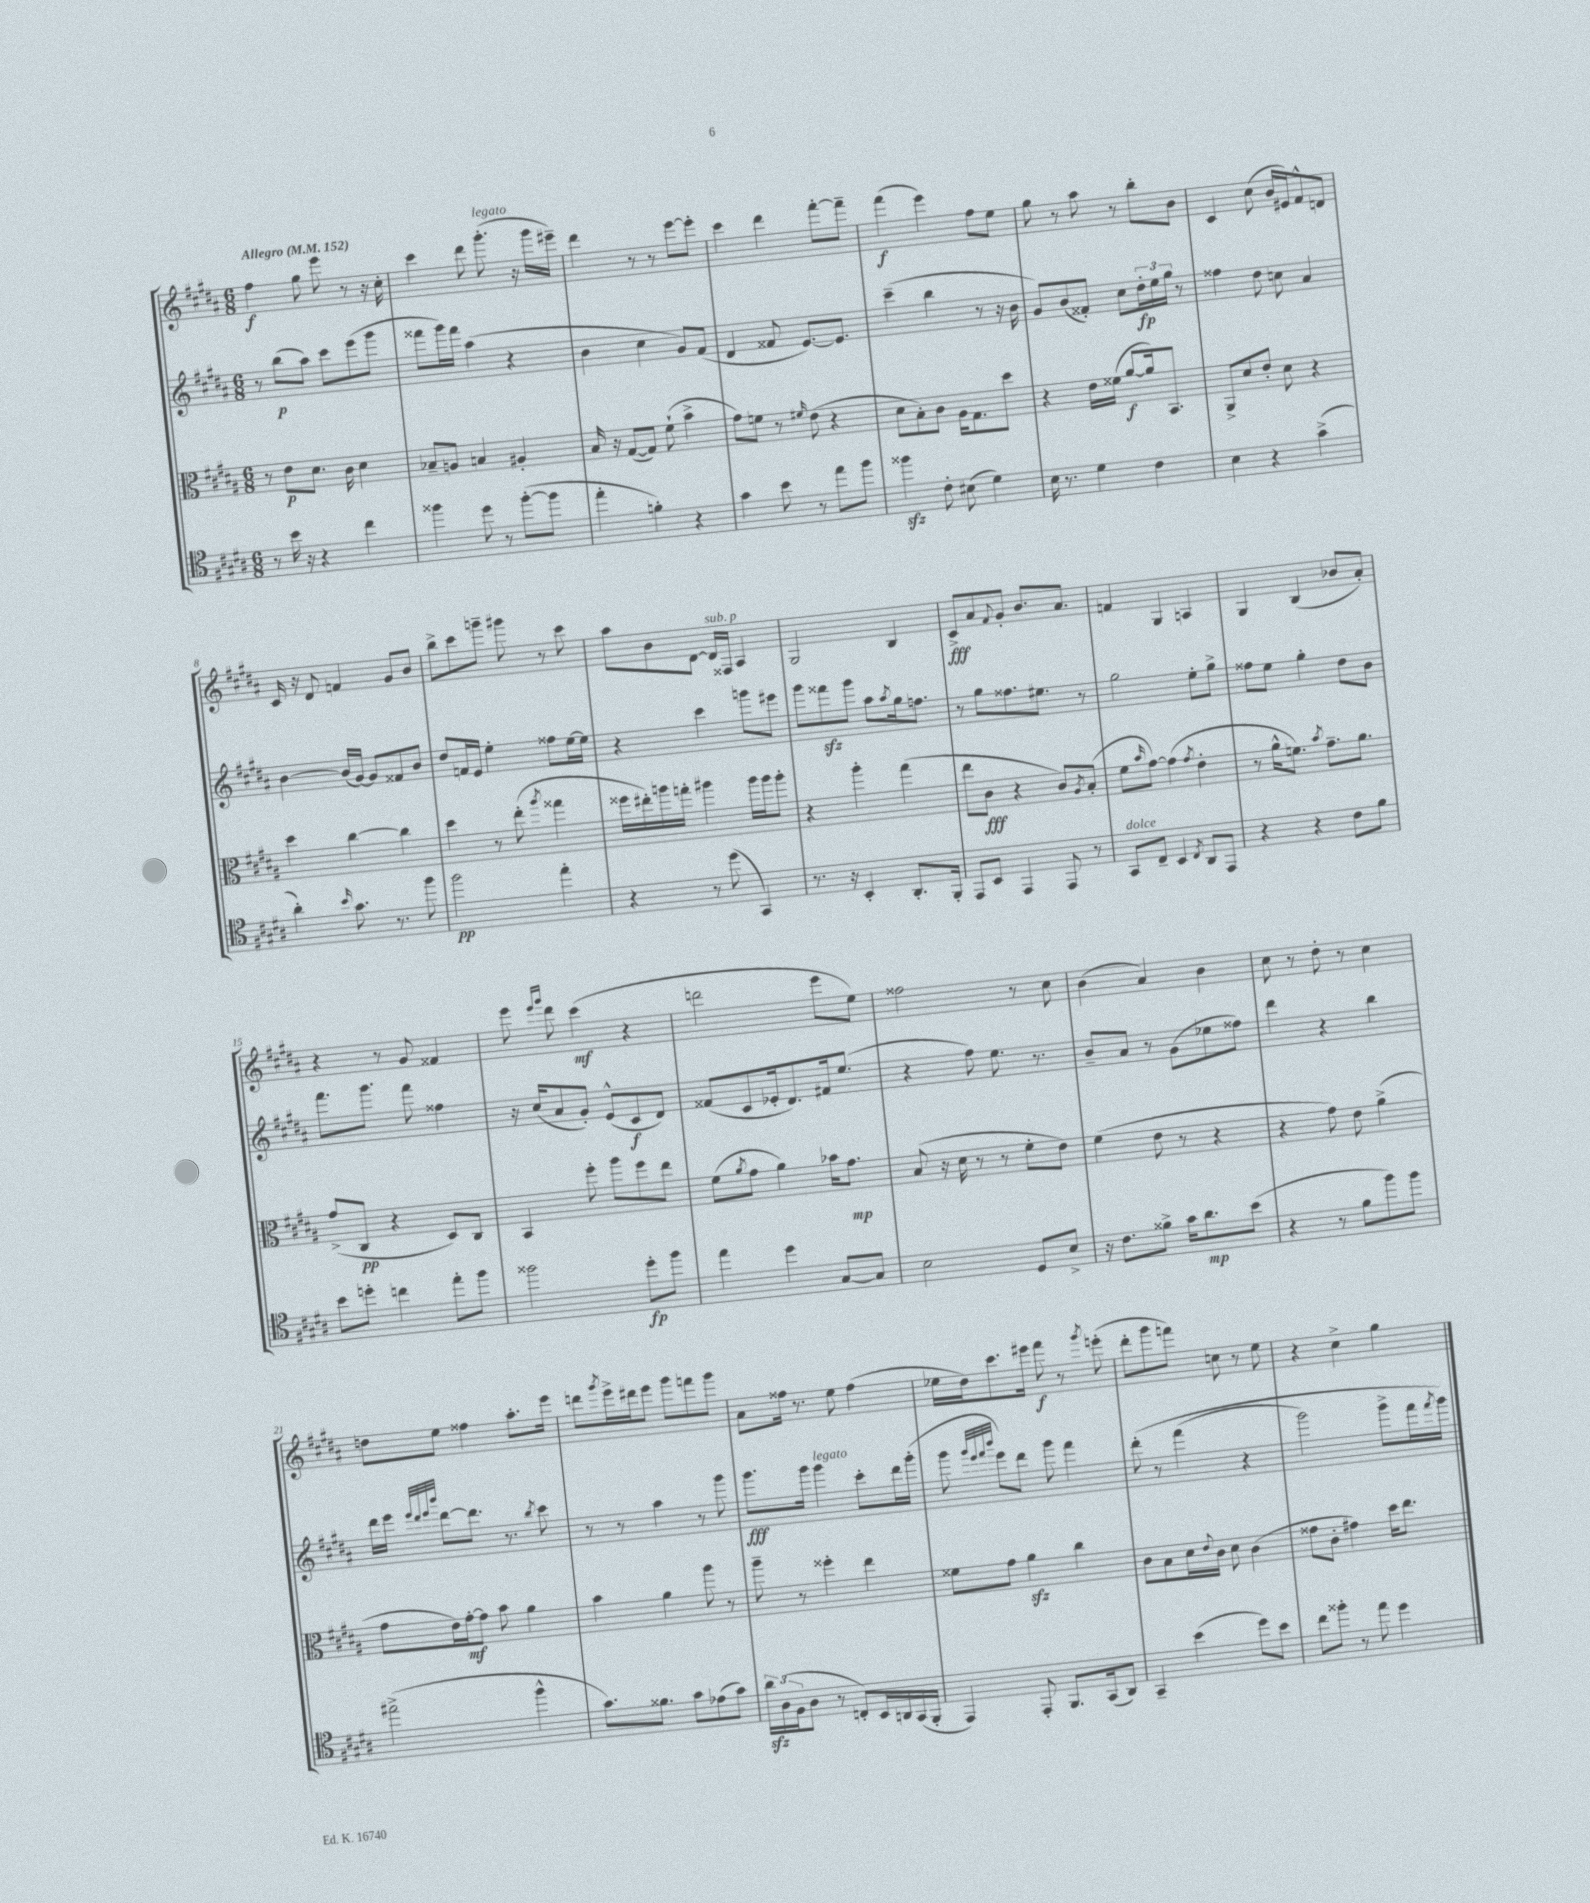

**kern	**kern	**kern	**kern
*staff4	*staff3	*staff2	*staff1
*clefC4	*clefC3	*clefG2	*clefG2
*k[f#c#g#d#a#]	*k[f#c#g#d#a#]	*k[f#c#g#d#a#]	*k[f#c#g#d#a#]
*M6/8	*M6/8	*M6/8	*M6/8
*MM152	*MM152	*MM152	*MM152
8r	8r	8r	4ff#
16b	8e	(8bb	.
16r	.	.	.
4r	8.d#	8aa#)	8gg#
.	.	8ccc#	8eee
.	16c#	.	.
4cc#	4d#	(8eee	8r
.	.	8ggg#	16r
.	.	.	16cc#'
=	=	=	=
4ff##	8B-~	8fff##	4ccc#
.	8A	16ggg#)	.
.	.	16fff##	.
8dd#	4B	(4aa#	8ddd#
8r	.	.	(8.ggg#'
([8ff##'	4A#'	4r	.
.	.	.	16r
8ff##]	.	.	16ggg#
.	.	.	16eee#~)
=	=	=	=
4ee'	16B	4b	4ddd#
.	16r	.	.
.	([8G#	.	.
4f')	8G#])	4cc#	8r
.	(8f#`	.	8r
4r	4b^	8g#)	[8eee
.	.	(8f#	8eee']
=	=	=	=
4g#	8g#)	4d#	4ccc#
.	8f	.	.
8b	8r	8f##	4ddd#
.	16qqf#	.	.
8r	(8e	[8.e)	.
8ee	4r	.	[8fff#'
.	.	8.e]	.
8ff#	.	.	8fff#~]
=	=	=	=
4ff##	8d#	(4ccc#~	(4fff#
.	8B')	.	.
8c#'	8c#	4bb	4eee)
(8B#	16A#	.	.
.	8.G#	.	.
4d#)	.	8r	8ff#
.	8dd#	16r	8ee
.	.	16b	.
=	=	=	=
16B	4r	8g#)	8gg#
8.r	.	.	.
.	.	(8b	8r
4d#	16e	8f##')	8aa#
.	(16f##	.	.
.	[8a#	8cc#	8r
4c#	16a#])	24dd#'	8bb'
.	.	24ee	.
.	8.BB	.	.
.	.	24gg#	.
.	.	8r	8b
=	=	=	=
4B	8AA#^	4ff##	4c#
.	8d#	.	.
4r	8e'	8dd#	(8cc#
.	8d#	8cc	16b
.	.	.	16e#)
(4g#^	4r	4a#	8f#^^
.	.	.	8d
=	=	=	=
4a#')	4dd#	[4b	16c#
.	.	.	16r
.	.	.	8d#
16qqb	.	.	.
8.g#	[4cc#	(16b]	4f
.	.	[16g#)	.
.	.	8g#]	.
8.r	.	.	.
.	4cc#]	8f##	8g#
8ff#	.	8b	8b
=	=	=	=
2ff#	4dd#	8dd#	8bb^
.	.	16f	8ccc#
.	.	16e	.
.	8r	4ee'	8ggg~
.	(8ee'	.	8ggg#
.	8qaa#	.	.
4ee'	4gg##	8ff##	8r
.	.	[16ee	8ccc#
.	.	16ee]	.
=	=	=	=
4r	16ff##	4r	8aa#
.	16ee#')	.	.
.	16aa	.	8b
.	16gg'	.	.
8r	4aa#	4ccc#	[8d#
(8dd#	.	.	16d#]
.	.	.	16F##
4GG#)	16aa#	8ggg	4A#
.	16aa#	.	.
.	8aa#'	8eee#	.
=	=	=	=
8.r	4r	8ggg#	2G#
.	.	8fff##	.
16r	.	.	.
4BB'	4aa#'	8ggg#	.
.	.	8aa#	.
.	.	8qaa#	.
8.AA#'	(4gg#	16gg#	4B
.	.	8.ff	.
16FF#'	.	.	.
=	=	=	=
8EE	8ee	8r	8c#^
8BB	8c#	8gg#	8a#
.	.	.	8qqf#
4EE	4r	8.ff##	8g#'
.	.	.	8.b
.	.	8.ee#	.
8EE	8c#)	.	.
.	.	.	8.a#
.	8qA#	.	.
8r	(8B'	8r	.
=	=	=	=
8GG#	8f#	2gg#	4f
.	16qqb	.	.
8C#~	[8g#)	.	.
4BB	(4g#]	.	4G#
8qC#	8qg#	.	.
8AA#	4e'	8ee'	4A
8EE	.	8gg#^	.
=	=	=	=
4r	8r	8ff##	4G#
.	16a#^^	8ee	.
.	8.f)	.	.
4r	.	4gg#'	(4B
.	8qb	.	.
.	8.g#~	.	.
8c#	.	8dd#	8b-
.	8.a#	.	.
8f#	.	8b	8a#')
=	=	=	=
8b	(8g#^	8.fff#	4r
8dd'	8C#	.	.
.	.	8.ggg#	.
4cc	4r	.	8r
.	.	8fff#	8g#
8ee'	8D#)	4ff##	4f##
8ff#	8C#	.	.
=	=	=	=
2ff##	4BB	16r	8eee
.	.	(16cc#	.
.	.	.	16qqeee
.	.	.	16qqggg#
.	.	8a#	8ddd#
.	8ff#'	8g#')	(4ccc#
.	8aa#	(8e^^	.
8dd#'	8ff#	8c#	4r
8ff##	8ee	8d#)	.
=	=	=	=
4ee	(8f#	(8f##	2ddd
.	8qa#	.	.
.	8g#	8c#	.
4dd#	4a#)	16e-'	.
.	.	8.d#)	.
[8G#	16b-	16f#	8eee
.	8.g#	(8.ee	.
8G#]	.	.	8ee)
=	=	=	=
2B	(8B	4r	2ff##
.	16r	.	.
.	16d#	.	.
.	8r	8ff#)	.
.	8r	8.ee	.
8D#	8f#'	.	8r
.	.	8.r	.
8B^	8e)	.	8cc#
=	=	=	=
16r	(4f#	8b~	(4b
8.c#	.	.	.
.	.	8a#	.
8f##^	8e	8r	4a#)
16g#	8r	(8g#	.
8.a#	.	.	.
.	4r	8ee-	4b
(8b	.	8ff##)	.
=	=	=	=
4r	4r	4ddd#	8cc#
.	.	.	8r
8r	8g#)	4r	8dd#'
8f#	8e	.	8r
8ff#)	(4a#^	4bb	4cc#
8ff#	.	.	.
=	=	=	=
(2ee#^	8g#	16ddd#	8dd
.	.	16eee	.
.	.	32qqeee	.
.	.	32qqddd#	.
.	.	32qqeee	.
.	.	32qqbbb	.
.	16e)	[8ddd#	8ee
.	[16g#'	.	.
.	8g#]	8.ddd#]	4ff##
.	8b	.	.
.	.	8.r	.
4ff#^^	4a#	.	8.aa#'
.	.	8qbb	.
.	.	8ccc#	.
.	.	.	16eee
=	=	=	=
8.g#)	4b	8r	8ddd
.	.	.	8qggg#
.	.	8r	16eee^
8.f##	.	.	16ddd#
.	4a#	4aa#	8eee
8g#	.	.	8ggg#
(8e-	8aa#	8r	8fff
8g#)	8r	8ggg#	8ggg#
=	=	=	=
24a#	8aa#~	8.ggg#	8a#
(24A#	.	.	.
24F#	.	.	.
8A#	8r	.	16ff##
.	.	16ggg#	8.r
8r	4ff##'	4ggg#	.
8C')	.	.	8ee
16BB	4ee	8ccc#'	(4ff##
16AA	.	.	.
(16GG#	.	16ddd#	.
16FF#'	.	(16ggg#'	.
=	=	=	=
4EE)	8f##	8ggg#	16ee-
.	.	.	16dd#)
.	.	32qqggg#	.
.	.	32qqeee	.
.	.	32qqfff#	.
.	.	32qqbbb	.
.	8g#	8eee)	8.ccc#
8EE'	4a#	8ddd#	.
.	.	.	16eee#
8.FF#	.	8ggg#	8fff#
.	4cc#	4fff#	8r
(16GG#	.	.	.
.	.	.	8qggg#
8AA#)	.	.	(8eee'
=	=	=	=
4GG#~	8c#	&(8ddd#'	8ddd#'
.	8B	8r	8ggg#
(4b	16d#	(4fff#	8fff)
.	8qqe	.	.
.	16c#	.	.
.	8d#	.	8cc
8dd#)	(4c#	4r	8r
8b	.	.	8ee
=	=	=	=
8cc#	8g##	2ggg#)	4r
8ff##'	8c#'	.	.
8r	4g#)	.	4cc#^
8ee	.	.	.
4dd#	16dd#	8ggg#^	4gg#
.	8.ee	.	.
.	.	16fff#	.
.	.	8qfff#	.
.	.	16ggg#&)	.
==	==	==	==
*-	*-	*-	*-
